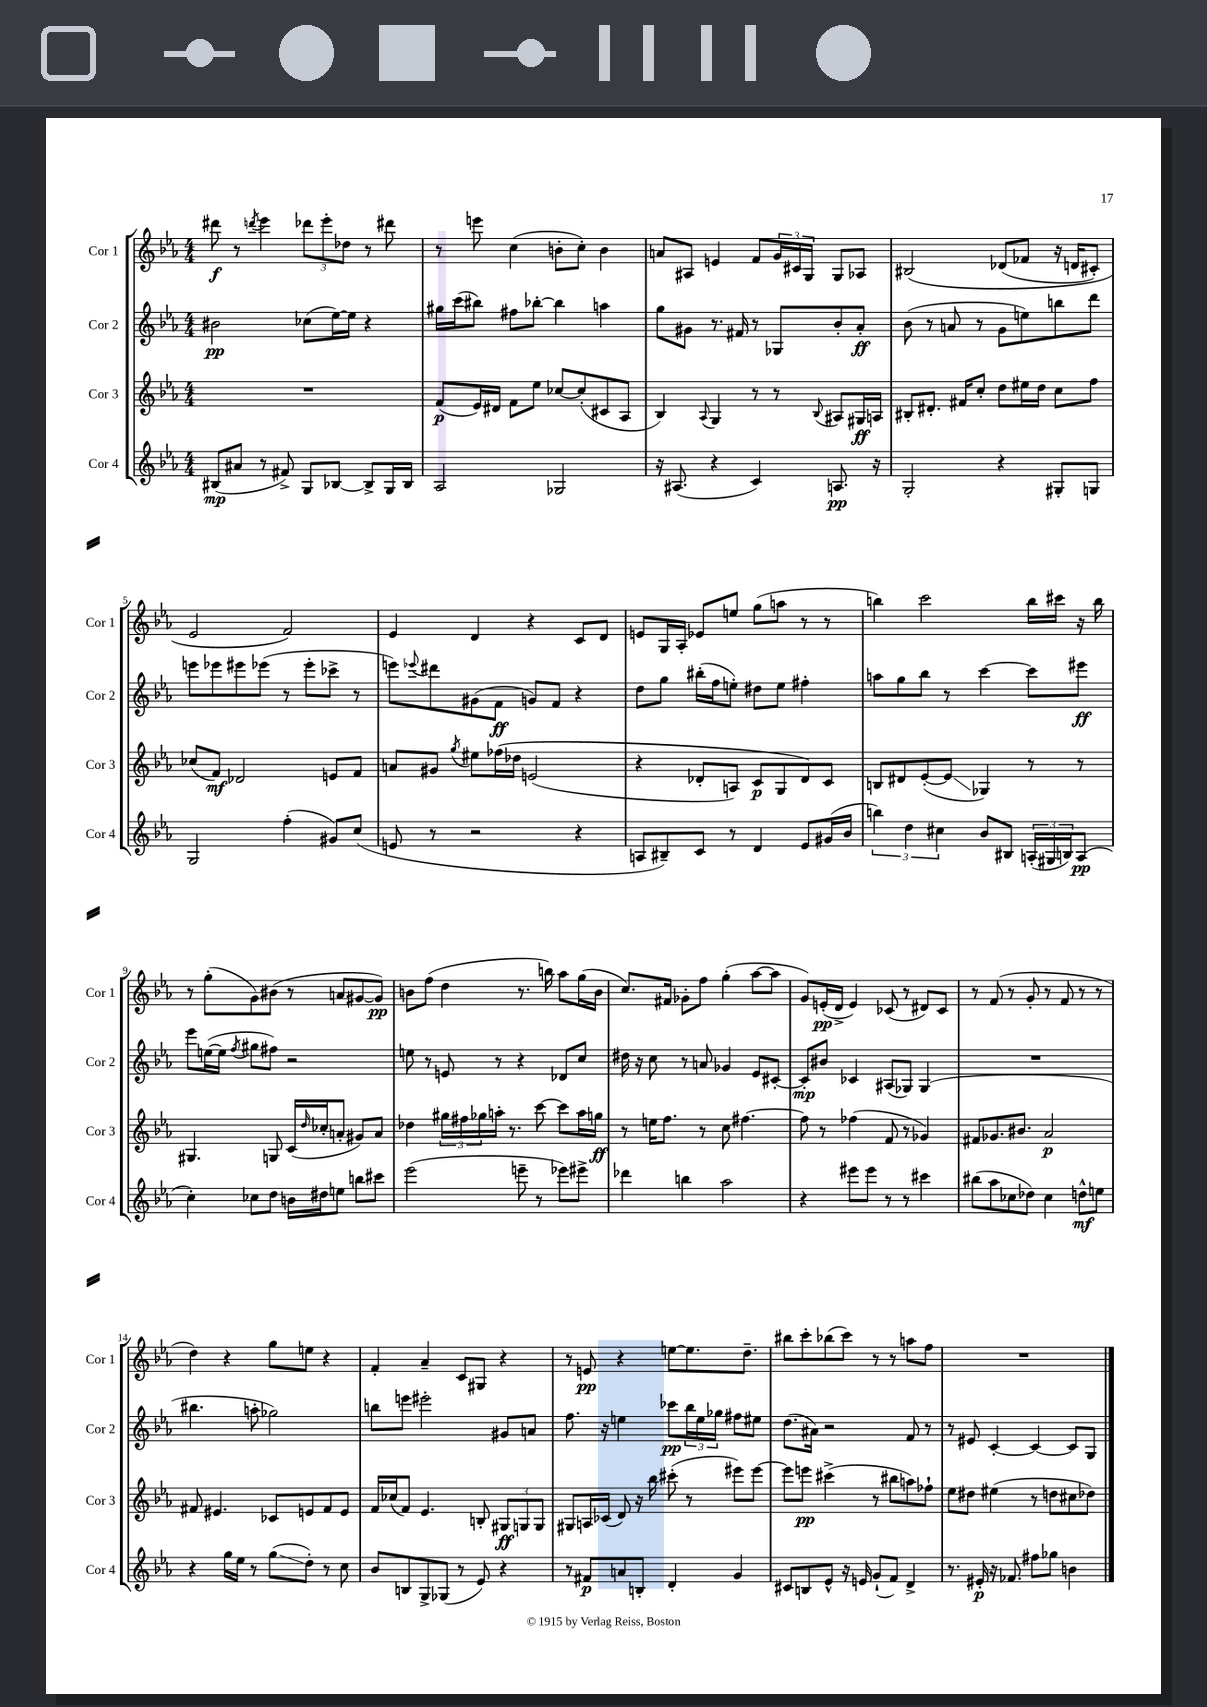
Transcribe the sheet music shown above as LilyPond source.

<<
\new StaffGroup <<
\new Staff = "s0" \with { instrumentName = "Cor 1" shortInstrumentName = "Cor 1" } {
    \clef treble \key ees \major \numericTimeSignature \time 4/4
    dis'''8\f r8 \acciaccatura { d'''8 } ees'''4 \tuplet 3/2 { des'''8 ees'''8-. des''8 } r8 dis'''8 |
    r8 e'''8 c''4( b'8-. c''8-.) b'4 |
    a'8 ais8 e'4 f'8 \tuplet 3/2 { g'16 cis'16 g16 } g8 aes8 |
    bis2\( des'8( fes'8 r16 d'16 cis'8-.) |
    ees'2 f'2\) |
    ees'4 d'4 r4 c'8 d'8 |
    e'8 g16 aes16-. ees'8 e''8 g''8( a''8 r8 r8 |
    b''4) c'''2 b''16 cis'''16 r16 b''16 |
    r8 g''8-.( g'8) bis'8( r8 a'8 gis'8~ gis'8\pp) |
    b'8 f''8( d''4 r8. b''16) aes''8 g''16( b'16 |
    c''8.) fis'16 ges'8-. f''8 g''4-.( aes''8~ aes''8 |
    g'8) e'16-.\pp( d'16-> e'4) ces'8( r8 dis'8) ces'8 |
    r8 f'8( r8 g'8-. r8 f'8 r8 r8 |
    d''4) r4 g''8 e''8 r4 |
    f'4-. aes'4-- c'8 gis8 r4 |
    r8 e'8\pp r4 e''8~ e''8. d''8.-- |
    bis''8 c'''8-. bes''8( c'''8) r8 r8 a''8 f''8 |
    R1 \bar "|." |
}
\new Staff = "s1" \with { instrumentName = "Cor 2" shortInstrumentName = "Cor 2" } {
    \clef treble \key ees \major \numericTimeSignature \time 4/4
    bis'2\pp ces''8( ees''16~) ees''16 r4 |
    gis''16 c'''16( bis''8) fis''8 bes''8~-. bes''4 a''4 |
    g''8 gis'8 r8. fis'16 r8 ges8 bes'8-. aes'8-.\ff |
    bes'8( r8 a'8 r8 g'8 e''8) b''8 d'''8 |
    e'''8 ees'''8 eis'''8 ees'''8( r8 ees'''8-. ces'''8-> r8 |
    e'''8) \appoggiatura { ees'''8 } dis'''8 gis'8( f'8\ff g'8) f'8 r4 |
    d''8 g''8 bis''16-.( f''16 e''8-.) dis''8 e''8 fis''4-. |
    a''8 g''8 bes''8 r8 c'''4~ c'''8 eis'''8\ff |
    ees'''8 e''16~( e''16 \acciaccatura { f''8 } gis''8 fis''8) r2 |
    e''8 r8 e'8 r8 r4 des'8 c''8 |
    dis''16 r16 c''8 r8 a'8 ges'4 ees'8 cis'8~-. |
    cis'8-.\mp bis'8 ces'4 ais8( ges8) ges4( |
    R1 |
    bis''4. a''8-. ges''2) |
    b''8 e'''8 eis'''2-. gis'8 a'8 |
    f''8. r16 e''4 ces'''8\pp \tuplet 3/2 { bes''16 e''16 ges''16 } fis''8 eis''8 |
    d''8.( ais'16) r2 f'8 r8 |
    r8 eis'8 c'4~-. c'4~ c'8 g8 \bar "|." |
}
\new Staff = "s2" \with { instrumentName = "Cor 3" shortInstrumentName = "Cor 3" } {
    \clef treble \key ees \major \numericTimeSignature \time 4/4
    R1 |
    f'8\p( ees'16) dis'16 f'8 ees''8 ces''8~ ces''8-.( cis'8 aes8 |
    bes4) \appoggiatura { aes8 } g4 r8 r8 \appoggiatura { bes8 } ais8 gis16\ff a16 |
    bis8-. dis'8.-. fis'16 c''8-. d''8 eis''16 d''16 c''8 f''8 |
    ces''8( f'8\mf) des'2 e'8 f'8 |
    a'8 gis'8 \acciaccatura { g''8 } eis''8 fes''16\( des''16 e'2( |
    r4 des'8-. a8) c'8\p g8 des'8\) c'8 |
    b8 dis'8 ees'8~-.( ees'8\glissando ges4) r8 r8 |
    gis4. g8 c'16( \grace { d''16 } ces''16-. a'8-. gis'8) a'8 |
    des''4 \tuplet 3/2 { gis''16 fis''16 ges''16 } a''16-. r8. c'''8~ c'''8 a''16 g''16\ff |
    r8 e''16 f''8. r8 c''8 fis''4.~ |
    fis''8 r8 fes''4( f'8 r8 ges'4) |
    fis'8 ges'8. bis'8. aes'2\p |
    fis'8 eis'4. ces'8 e'8 fis'8 e'8 |
    f'16 ces''16( f'8) ees'4. b8-. \tuplet 3/2 { gis8\ff g8 g8 } |
    gis8 a16 ces'16( d'8) r16 bes''16 cis'''8-.( r8 eis'''8) eis'''8~ |
    eis'''8 e'''8\pp cis'''4->( r8 bis''8 a''8) fes''8-! |
    ees''8 dis''8 eis''4( r8 d''8 cis''8 des''8) \bar "|." |
}
\new Staff = "s3" \with { instrumentName = "Cor 4" shortInstrumentName = "Cor 4" } {
    \clef treble \key ees \major \numericTimeSignature \time 4/4
    bis8\mp( ais'8 r8 fis'8->) g8 bes8~ bes8-> g16 bes16 |
    aes2 ges2 |
    r16 ais8.( r4 c'4) a8.\pp r16 |
    g2-. r4 gis8-. g8 |
    g2 f''4-.( gis'8) c''8( |
    e'8 r8 r2 r4 |
    a8 bis8--) c'8 r8 d'4 ees'8 gis'16( bes'16 |
    \tuplet 3/2 { b''4) d''4 cis''4 } bes'8 bis8 \tuplet 3/2 { a16-.( gis16 b16) } a8\pp( |
    c''4-.) ces''8 d''8 b'16 dis''16 e''8 b''8 cis'''8 |
    ees'''2( e'''8-- r8 ees'''8) eis'''8-> |
    des'''4 b''4 aes''2 |
    r4 eis'''8 eis'''8 r8 r8 cis'''4 |
    bis''8( aes''8 ces''8 des''8) ces''4 d''8-^\mf e''8 |
    r4 g''16 ees''16 r8 g''8\glissando( d''8-.) r8 c''8 |
    bes'8 b8 g8-> ges8( r8 ees'8) r4 |
    r8 fis'8\p a'8 b8-. d'4-. g'4 |
    cis'8 b8 ees'8-^ r16 e'16 g'8-!( f'8) d'4-> |
    r8. eis'16-.\p r16 fes'8. fis''8 ges''8 b'4 \bar "|." |
}
>>
>>
